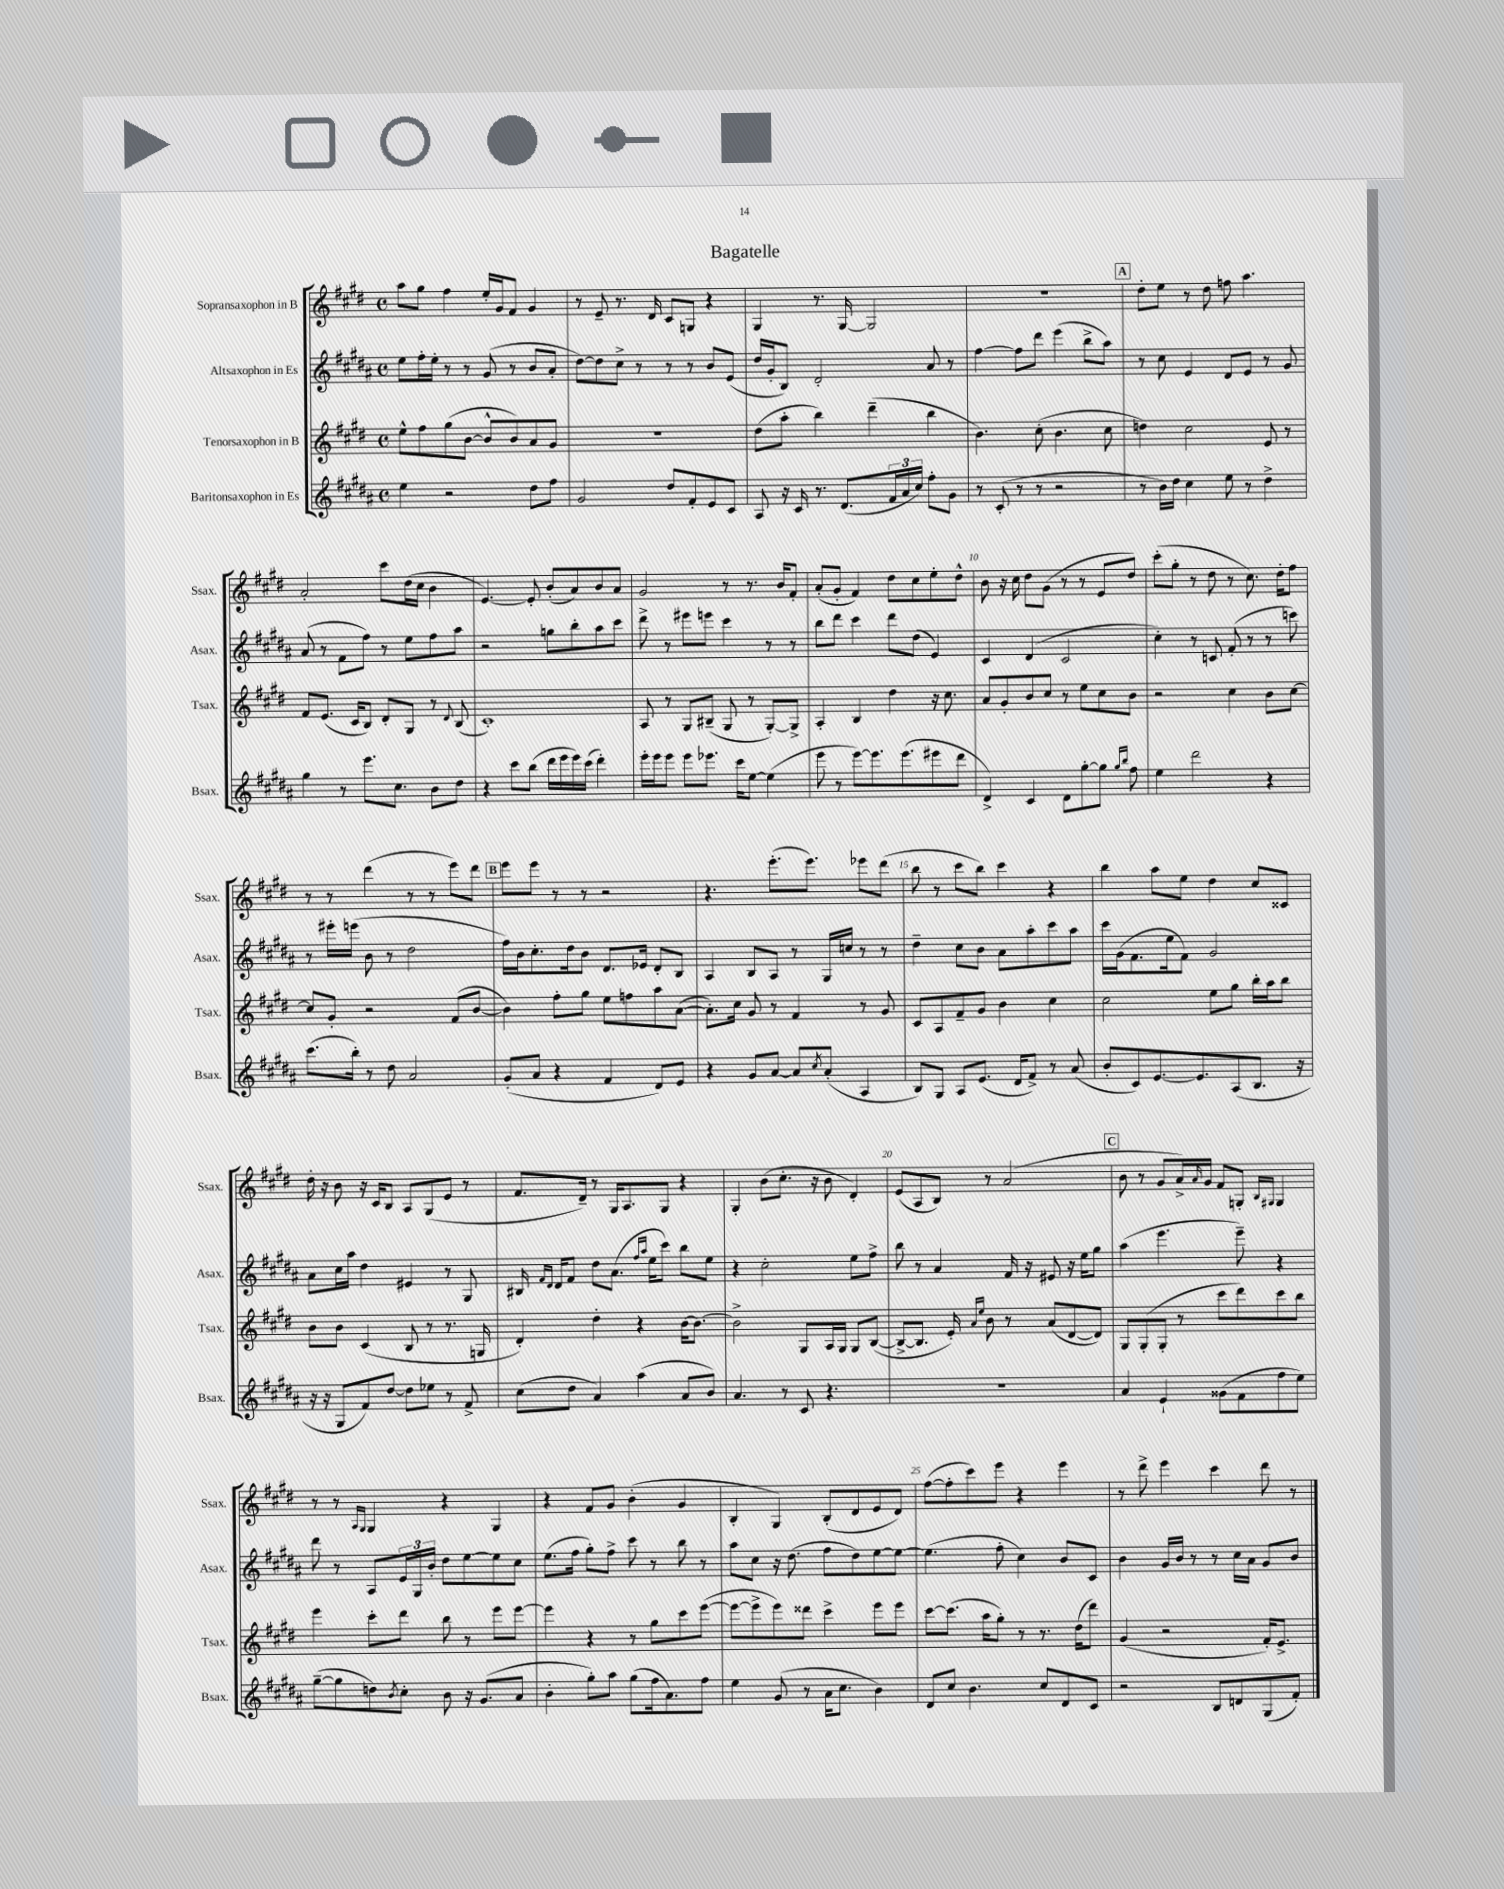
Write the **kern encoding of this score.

**kern	**kern	**kern	**kern
*staff4	*staff3	*staff2	*staff1
*clefG2	*clefG2	*clefG2	*clefG2
*k[f#c#g#d#a#]	*k[f#c#g#d#]	*k[f#c#g#d#a#]	*k[f#c#g#d#]
*M4/4	*M4/4	*M4/4	*M4/4
*met(c)	*met(c)	*met(c)	*met(c)
4ee\	8ee^^\L	8ee\L	8aa\L
.	8ff#\	16ff#'\L	8gg#\J
.	.	16ee'\JJ	.
2r	(8gg#\	8r	4ff#\
.	[8b\J	8r	.
.	8b^^/]L	(8g#/	16ee'/LL
.	.	.	16g#/J
.	8b/)	8r	8f#/J
8dd#\L	8a/	8b/L	4g#/
8ff#\J	8g#/J	8a#'/J	.
=	=	=	=
2g#/	1r	[8dd#\L)	8r
.	.	8dd#\]	8e~/
.	.	8cc#^\J	8.r
.	.	8r	.
.	.	.	16d#/
8dd#/L	.	8r	8c#/L
8f#'/	.	8r	8G/J
8e/	.	8b/L	4r
8c#/J	.	(8e/J	.
=	=	=	=
8A#/	(8dd#\L	16dd#/LL	4G#/
.	.	16g#'/J	.
16r	8aa'\J	8B/J)	.
16c#/	.	.	.
8.r	4bb\)	2d#'/	8.r
(8.d#/L	.	.	[16G#/
.	(4ddd#~\	.	2G#/]
24f#/L	.	.	.
24a#/	.	.	.
24cc#/JJ)	.	.	.
8ff#'\L	4bb\	8a#/	.
8g#\J	.	8r	.
=	=	=	=
8r	4.b\)	[4ff#\	1r
(8c#'/	.	.	.
8r	.	8ff#\]L	.
8r	(8cc#'\	8ddd#\J	.
2r	4.b\	(4eee\	.
.	.	8bb^\L	.
.	8cc#\	8aa#\J)	.
=	=	=	=
8r	4dd\)	8r	8dd#'\L
16b\LL)	.	8cc#\	8ee\J
16dd#\JJ	.	.	.
4cc#\	2cc#\	4e/	8r
.	.	.	8dd#\
8ee\	.	8d#/L	8ff\
8r	.	8e/J	4.aa\
4dd#^\	8e/	8r	.
.	8r	8g#/	.
=	=	=	=
4gg#\	8f#/L	(8a#/	2a'/
.	(8.e/J	8r	.
8r	.	8f#\L	.
.	16c#/LK	.	.
8.eee\L	8B/J)	8ff#\J)	.
.	8d#'/L	8r	8ccc#\L
8.cc#\J	.	.	.
.	8G#/J	8ee\L	(16dd#\L
.	.	.	16cc#\JJ
8b\L	8r	8ff#\	4b\
.	8qqd#/	.	.
8dd#\J	(8B/	8aa#\J	.
=	=	=	=
4r	1c#')	2r	[4.e/)
8ccc#\L	.	.	.
(8bb\J	.	.	8e'/]
16ddd#\LL	.	8gg\L	(8b'/L
16eee\	.	.	.
16eee\)	.	8bb'\	8a/)
(16ccc#\JJ	.	.	.
4ddd#'\)	.	8aa#\	8b/
.	.	8ccc#\J	8a/J
=	=	=	=
16eee'\LL	8A/	8ddd#^\	2g#/
16eee\J	.	.	.
8eee\J	8r	8r	.
8eee\L	8G#/L	8eee#\L	.
8.eee-\J	(8B#~/J	8eee\J	.
.	8G#/	4ccc#\	8r
16ccc#\LK	.	.	.
[8ee\J	8r	.	8.r
(4ee\]	[8G#'/L)	8r	.
.	.	.	16b/LK
.	8G#^/]J	8r	8f#'/J
=	=	=	=
8eee\	4A'/	8bb\L	(8a'/L
8r	.	8ddd#\J	8g#'/J
[8eee\L)	4B/	4ccc#\	4f#/)
8.eee\]	.	.	.
.	4dd#\	8ddd#\L	8dd#\L
(8.eee\	.	.	.
.	.	(8dd#\J	8cc#\
8eee#\	16r	4e/)	8ee'\
.	8.cc#\	.	.
8ddd#\J	.	.	8dd#^^\J
=	=	=	=
4d#^/)	8a/L	4c#/	8b\
.	8g#'/	.	16r
.	.	.	16cc#\
4c#/	8b/	(4d#/	8dd#\L
.	8cc#/J	.	(8g#\J
8d#\L	8r	2c#/	8r
[8gg#'\	8ee\L	.	8r
8gg#\]J	8cc#\	.	8e/L
16qqgg#/LL	.	.	.
16qqbb/JJ	.	.	.
8ff#\	8b\J	.	8dd#/J)
=	=	=	=
4ee\	2r	4cc#'\)	(8ccc#'\L
.	.	.	8gg#'\J
2ddd#\	.	8r	8r
.	.	8c/	8dd#\
.	4cc#\	(8f#'/	8r
.	.	8r	8.cc#\)
4r	8b\L	8r	.
.	.	.	16dd#'\LK
.	[8cc#\J	8ccc\)	8ff#\J
=	=	=	=
(8.ccc#\L	8cc#/]L	8r	8r
.	8g#'/J	16eee#'\LL	8r
16bb'\Jk)	.	(16eee\JJ	.
8r	2r	8b\	(4ddd#\
8dd#\	.	8r	.
2a#/	.	2dd#\	8r
.	.	.	8r
.	(8f#/L	.	8eee\L)
.	[8b/J	.	8ddd#\J
=	=	=	=
(8g#'/L	4b\])	16ff#\LL)	8eee\L
.	.	16b\J	.
8a#/J	.	8.cc#'\	8eee\J
4r	8ff#'\L	.	8r
.	.	16dd#\k	.
.	8gg#\J	8b\J	8r
4f#/	8ee\L	8.d#/L	2r
.	8ff\	.	.
.	.	16e-/Jk	.
8d#/L)	8aa\	8d#'/L	.
8e/J	([8a\J	8B/J	.
=	=	=	=
4r	8.a'\]L)	4A#/	4.r
.	16cc#\Jk	.	.
8g#/L	8g#/	8B/L	.
[8a#/J	8r	8A#/J	(8.eee'\L
8a#/]L	4f#/	8r	.
.	.	.	8.eee\J)
8qcc#/	.	.	.
(8a#'/J	.	16G#/LL	.
.	.	16cc/JJ	.
4A#/	8r	8r	8eee-\L
.	8g#/	8r	(8ddd#\J
=	=	=	=
8B/L)	8c#/L	4dd#~\	8bb\
8G#/J	8A/	.	8r
8A#/L	8f#~/	8cc#\L	8ccc#\L
(8.e/J	8g#/J	8b\J	8bb\J)
.	4b\	8a#\L	4ccc#\
16d#/LK	.	.	.
8f#^/J)	.	8aa#'\	.
8r	4cc#\	8ccc#\	4r
(8a#/	.	8aa#\J	.
=	=	=	=
8b'/L	2cc#\	16ccc#\LL	4bb\
.	.	(16g#\J	.
8c#/)	.	8.f#\	.
[8.e/	.	.	8aa\L
.	.	16ee\k	.
.	.	8f#\J)	8ee\J
8.e/]	.	.	.
.	8ee\L	2g#/	4dd#\
(8A#/	8gg#\J	.	.
8.B/J	16bb'\LL	.	8cc#/L
.	16aa\J	.	.
.	8bb\J	.	8c##/J
16r	.	.	.
=	=	=	=
16r	8b\L	8a#\L	16dd#'\
16r	.	.	16r
8G#/L	8b\J	16cc#\L	8b\
.	.	16aa#\JJ	.
8f#/)	(4c#/	4dd#\	16r
.	.	.	16c#/LK
[8dd#/J	.	.	8B/J
8dd#\]L	8B/	4e#/	8A/L
8ee-\J	8r	.	(8G#/
8r	8.r	8r	8e/J
8f#^/	.	8G#/	8r
.	16G/	.	.
=	=	=	=
(8cc#\L	4d#'/)	16B#/	8.f#/L
.	.	16qqf#/LL	.
.	.	16qqd#/JJ	.
.	.	16d#/LK	.
8dd#\J	.	8f#/J	.
.	.	.	16d#~/Jk)
4a#/)	4dd#'\	8dd#\L	8r
.	.	(8.a#\J	16G#/LK
.	.	.	8.A/
(4aa#\	4r	.	.
.	.	16qqff#/LL	.
.	.	16qqaa#/JJ	.
.	.	16ee\LK	.
.	.	8ccc#\J)	8G#/J
8a#/L	[16b\LK	8bb\L	4r
.	8.b\_J	.	.
8b/J)	.	8ee\J	.
=	=	=	=
4.a#/	2b^\]	4r	4G#'/
.	.	2cc#'\	(8b\L
8r	.	.	8.cc#'\J
8c#/	8G#/L	.	.
.	.	.	16r
4.r	16A/L	.	8b\
.	16G#/JJ	.	.
.	8G#/L	8ee\L	4d#'/)
.	([8B/J	8ff#^\J	.
=	=	=	=
1r	8B^/_L	8bb\	(8e/L
.	8.B/]J	8r	8A/
.	.	4a#/	8B/J)
.	16e'/)	.	.
.	16qqa/LL	.	.
.	16qqee/JJ	.	.
.	8b\	.	8r
.	8r	16f#/	(2a/
.	.	16r	.
.	(8a/L	8e#/	.
.	[8d#/	16r	.
.	.	16ee\LK	.
.	8d#/]J)	8gg#\J	.
=	=	=	=
4a#/	8G#/L	(4aa#\	8b\
.	(8G#'/	.	8r
4e`/	8G#'/J	4.eee\	8g#/L
.	8r	.	16a^/L)
.	.	.	16qqa/
.	.	.	16g#/JJ
(8g##\L	8ccc#\L	.	8f#/L
8f#\	8ddd#\)	8eee~\)	8G'/J
.	.	.	16qqB/LL
.	.	.	16qqG#/JJ
8ff#\	8ccc#\	4r	4G#/
8ee\J)	8bb\J	.	.
=	=	=	=
([8gg#~\L	4eee\	8ddd#\	8r
8gg#\]	.	8r	8r
.	.	.	16qqA/LL
.	.	.	16qqG#/JJ
8dd\)	8ccc#'\L	8A#/L	4G#/
8qb/	.	.	.
8cc#'\J	8ddd#\J	24e/L	.
.	.	24G#/	.
.	.	24b'/JJ	.
8b\	8bb\	8dd#\L	4r
16r	8r	[8ee\	.
(8.g#/L	.	.	.
.	8eee\L	8ee\]	4G#/
8a#/J	[8eee\J	8cc#\J	.
=	=	=	=
4b'\	4eee\]	(8.ee\L	4r
.	.	16ff#\Jk	.
8gg#'\L)	4r	8gg#'\L)	8f#/L
8aa#\J	.	8ff#^\J	8g#/J
(8gg#\L	8r	8ccc#\	(4b'\
16ff#\k	8gg#\L	8r	.
8.a#\)	.	.	.
.	8ccc#\	8bb\	4g#/
8ff#\J	([8eee\J	8r	.
=	=	=	=
4ee\	8eee\_L	8aa#\L	4B'/
.	8eee^\]	8cc#\J	.
(8g#/	8eee\)	16r	4G#/)
.	.	(8.dd#\	.
8r	8ddd##\J	.	.
16a#\LK	4ccc#^\	8ff#\L	(8B'/L
8.cc#\J	.	.	.
.	.	8dd#\)	8d#/
4b\)	8eee\L	[8ee\	8e/
.	8eee\J	8ee\_J	8d#/J)
=	=	=	=
8d#/L	[8ccc#\L	(4.ee\]	([8ff#\L
8cc#/J	(8.ccc#\]J	.	8ff#'\]
4.b\	.	.	8ccc#\)
.	16aa\LK	.	.
.	8gg#'\J)	8ff#'\	8eee\J
.	8r	4cc#\)	4r
8cc#/L	8.r	.	.
8d#/	.	8b/L	4eee\
.	(16dd#\LK	.	.
8c#/J	8ddd#\J)	8c#/J	.
=	=	=	=
2r	(4g#/	4b\	8r
.	.	.	8ddd#^\
.	2r	16g#/LL	4eee\
.	.	16b/JJ	.
.	.	8r	.
8B/L	.	8r	4ccc#\
8d/	.	16cc#\LL	.
.	.	16a#\JJ	.
(8G#/	16f#'/LK)	8g#/L	8ddd#\
.	8.e^/J	.	.
8f#'/J)	.	8b/J	8r
==	==	==	==
*-	*-	*-	*-
